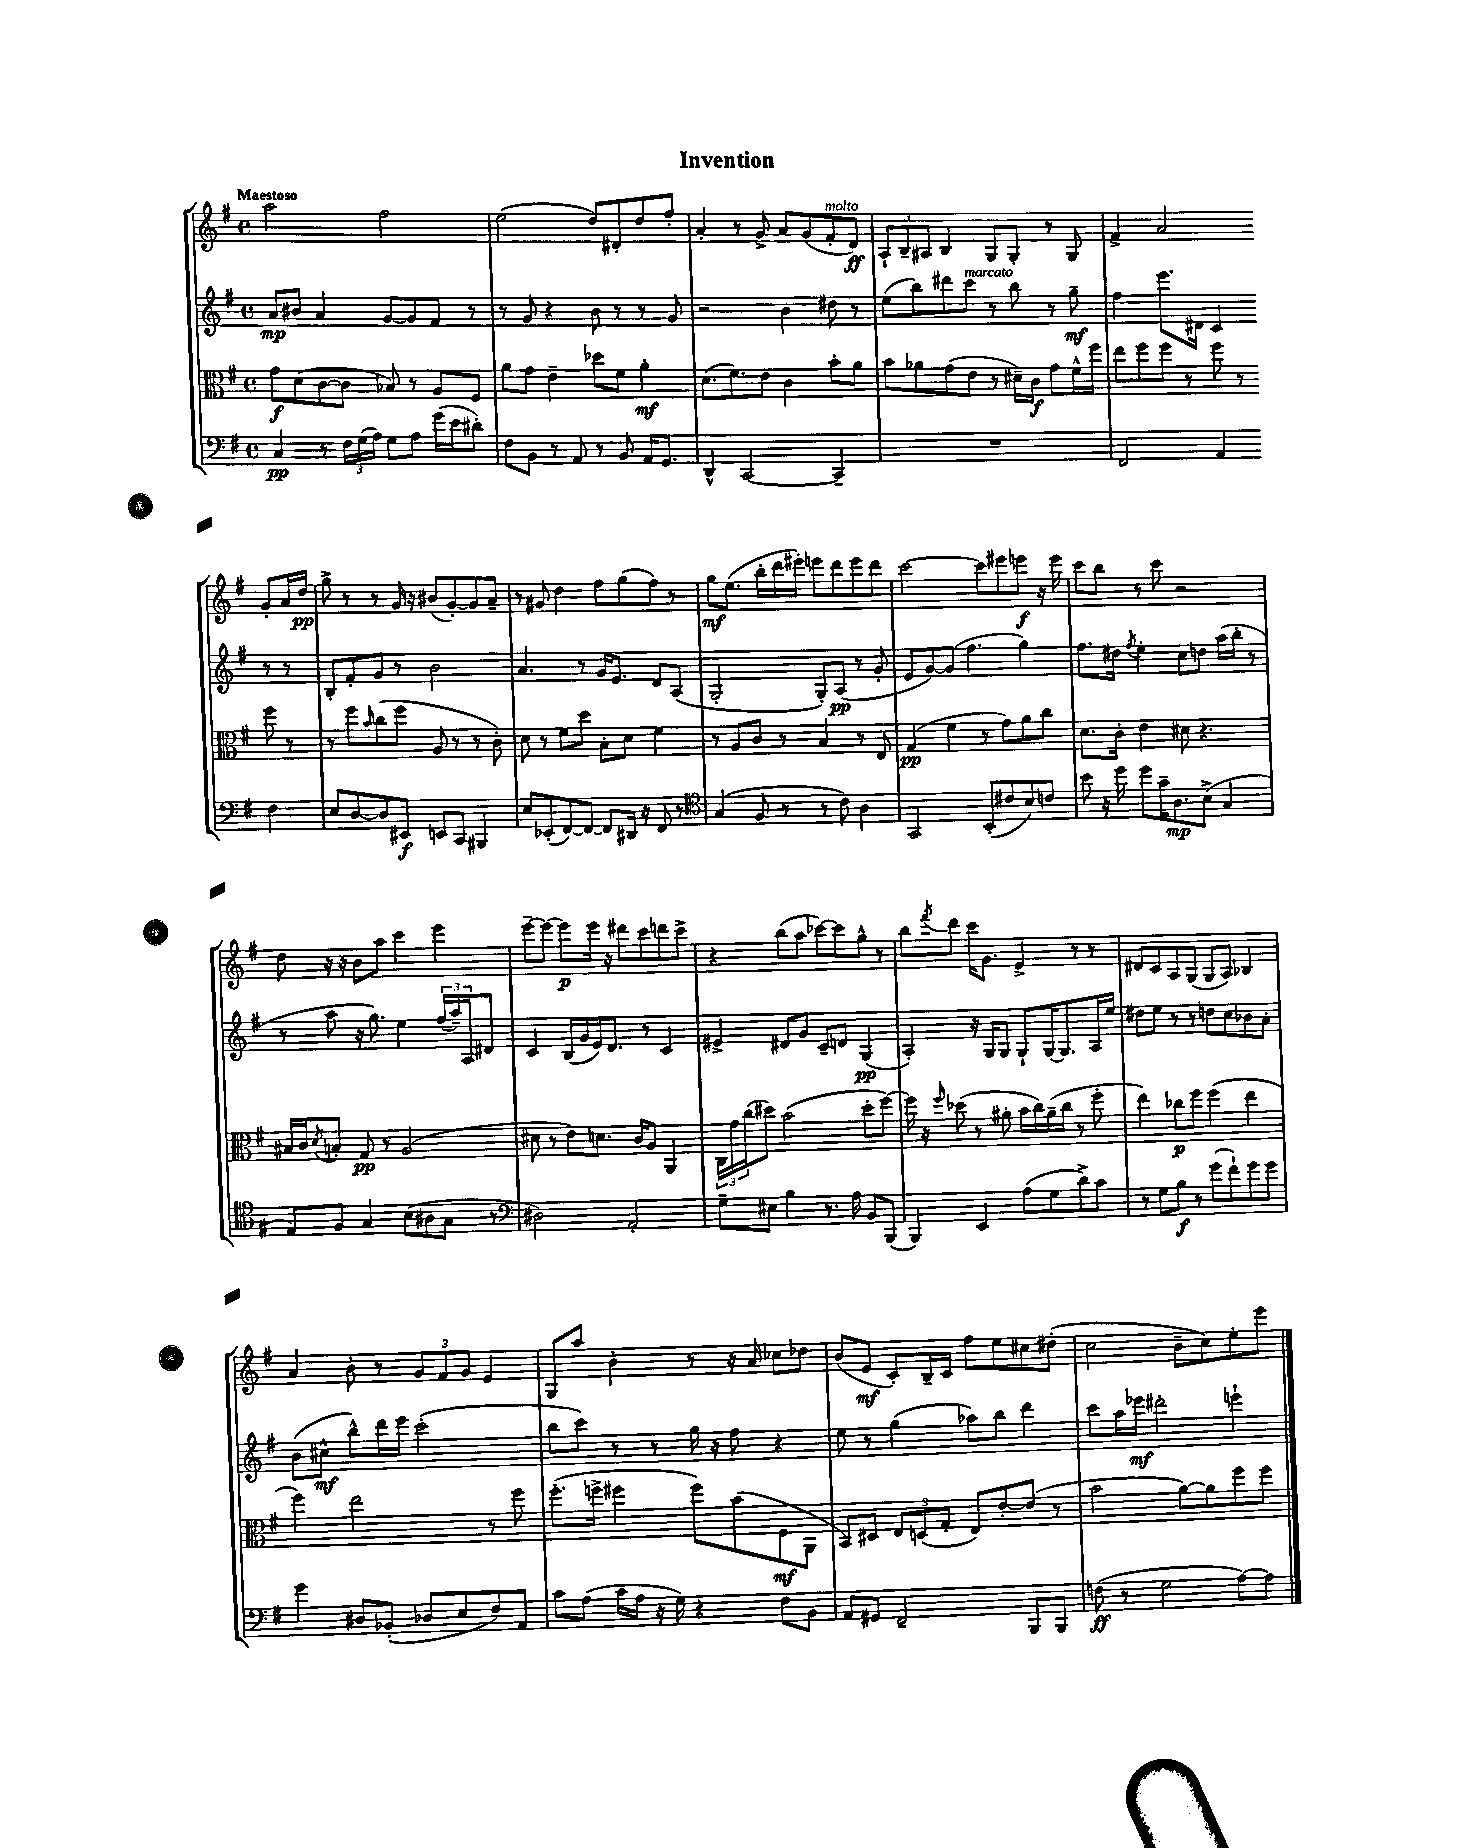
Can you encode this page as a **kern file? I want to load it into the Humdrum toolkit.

**kern	**kern	**kern	**kern
*staff4	*staff3	*staff2	*staff1
*clefF4	*clefC3	*clefG2	*clefG2
*k[f#]	*k[f#]	*k[f#]	*k[f#]
*M4/4	*M4/4	*M4/4	*M4/4
*met(c)	*met(c)	*met(c)	*met(c)
4C	8g	8a	2aa
.	(8d	8b#	.
8r	[8c	4a	.
24F#	8c]	.	.
(24G	.	.	.
24A)	.	.	.
8G	8B-)	[8g	2ff#
8A	8r	8g]	.
(16g	8A	8f#	.
16e	.	.	.
8d#')	8F#	8r	.
=	=	=	=
8F#	8a	8r	(2ee
8BB	8g	8g	.
8r	4e~	4r	.
8AA	.	.	.
8r	8dd-	8b	8dd)
8BB	8f#	8r	8d#'
16AA	4a'	8r	8dd
8.GG	.	.	.
.	.	8g	8ff#'
=	=	=	=
4DD^^	(8.d	2r	4a'
.	8.f#)	.	.
[2CC	.	.	8r
.	8e	.	8g^
.	4c	4b	8a
.	.	.	(8g
4CC~]	8b'	8dd#	8f#'
.	8a	8r	8d)
=	=	=	=
1r	8b	(8ee	12A`
.	.	.	12B~
.	8a-	8bb)	.
.	.	.	12A#
.	(8g	8ddd#	4B
.	8e	8ccc	.
.	8r	8r	8G
.	16d#~)	8bb	8G'
.	16c	.	.
.	8g	8r	8r
.	16f#^^	8gg~	8G
.	16ff#	.	.
=	=	=	=
2FF#	8ee	4ff#	4f#^
.	8ff#	.	.
.	8ff#	8.eee	2a
.	8r	.	.
.	.	16d#	.
4AA	8ff#	4c	.
.	8r	.	.
4F#	8ff#	8r	8g'
.	8r	8r	16a
.	.	.	16dd
=	=	=	=
8E	8r	8B'	8gg^
[8D	8ff#	8f#'	8r
.	16qqb	.	.
8D]	(8cc	8g	8r
8EE#	8ff#	8r	16g
.	.	.	16r
8EE	8A	2b	(8b#
8CC	8r	.	[8g')
4BBB#	8r	.	8g]
.	8c')	.	8a~
=	=	=	=
8E	8d	4.a	8r
(8EE-'	8r	.	8g#
[8FF#)	8f#	.	4dd
8FF#_	8dd	8r	.
8FF#]	8B'	16g	8ff#
.	.	8.e	.
16DD#	8d	.	(8gg
16r	.	.	.
8FF#	4f#	8d	8ff#)
8r	.	(8A	8r
=	=	=	=
*clefC4	*	*	*
(4G	8r	2G'	8gg
.	8A	.	(8.ee
8F#	8c	.	.
.	.	.	16bb'
8r	8r	.	16ddd
.	.	.	16eee#')
8r	4B	8G')	8eee
8c)	.	(8A	8ddd
4A	8r	8r	8eee
.	8E	8g'	8ddd
=	=	=	=
2GG	(4G	8e	[2ccc
.	.	[8g)	.
.	4f#	(8g]	.
.	.	4.ff#	.
(8BB'	8r	.	8ccc]
8c#	8g)	.	8eee#
8B)	8a	4gg)	8eee
8c	8cc	.	16r
.	.	.	16eee
=	=	=	=
8b	8.d	8.ff#	8ccc
16r	.	.	8bb
16dd	16c'	16dd#	.
.	.	8qff#	.
8dd	4e	4ee'	8r
16g~	.	.	8ccc
8.A	.	.	.
.	8d#	8cc	2r
(8B^	4.r	8dd	.
4G	.	(16aa	.
.	.	16bb'	.
.	.	8r	.
=	=	=	=
8E)	16B#	8r	8dd
.	16c	.	.
.	8qd	.	.
8F#	8B'	8aa	16r
.	.	.	16r
4G	8G	16r	8b
.	.	8.gg)	.
.	8r	.	8aa
(8B	(2A	4ee	4ccc
8A#	.	.	.
8G	.	(24ff#	4eee
.	.	24aa~)	.
.	.	24A	.
8r	.	8d#	.
=	=	=	=
*clefF4	*	*	*
2D#)	8d#	4c	[8eee~
.	8r	.	8eee_
.	8e)	(16B	8eee]
.	.	16g	.
.	8.d	16e)	16eee
.	.	8.d	16r
2AA'	.	.	8ddd#
.	16c	.	.
.	8A	8r	8ccc
.	4AA	4c	8ddd
.	.	.	8ccc^
=	=	=	=
8G~	24C	4e#^	4r
.	24g	.	.
.	(24cc	.	.
8E#	8dd#)	.	.
4B	(2b	8d#	(8bb
.	.	8g	8aa
8.r	.	8c~	[8ccc-)
.	.	8d	8ccc-]
16A	.	.	.
8BB	8dd#'	(4G	8gg^^
(8BBB	[8ff#)	.	8r
=	=	=	=
4BBB)	16ff#]	4A')	8bb
.	16r	.	.
.	16qqff#	.	8qfff#
.	(8dd-	.	8ddd
4EE	8r	16r	16ccc
.	.	16G	8.g
.	8a#'	8G	.
(8A	16b	8G`	4e^
.	16cc)	.	.
8G	(16a#~	[16G	.
.	16cc	8.G]	.
8d^)	8r	.	8r
8c	8ff#'	16A	8r
.	.	16ee	.
=	=	=	=
8r	4ee)	8dd#	8d#
8G	.	8ee	8c
8B	8cc-	8r	8A
8r	8ff#	8r	(8G
(8g	(4ff#	8dd	8G
8f#`)	.	8cc	8A)
8g	4ee	8b-	4B-
8g	.	8a'	.
=	=	=	=
4g	4ff#)	(8b	4a
.	.	8cc#^^	.
8D#	2ee	8bb^^)	8b'
(8BB-'	.	16ddd	8r
.	.	16eee	.
8D-	.	(2ccc'	12g
.	.	.	12f#
8E	.	.	.
.	.	.	12g
8F#)	8r	.	4e
8AA	8ff#	.	.
=	=	=	=
8c	(8.ff#'	8bb	8G
(8A	.	8ccc)	8aa
.	16ff^	.	.
16c	4ff#	8r	4b'
16A	.	.	.
16r	.	8r	.
16G)	.	.	.
4r	8ff#)	16gg	8r
.	.	16r	.
.	(8b	8ff#	16r
.	.	.	16a
8F#	8F#	4r	8cc-
8BB	8AA	.	8dd-
=	=	=	=
8AA	8BB)	8ee	(8b
8GG#	8D#	8r	8e
2FF#~	12E	(4gg	8c')
.	(12D	.	.
.	.	.	16B~
.	12G'	.	.
.	.	.	16c
.	8E)	8aa-)	8ff#
.	[8e'	8bb	8ee
8BBB	(8e]	4ddd	8cc#
8BBB	8r	.	(8dd#'
=	=	=	=
(8F	2b	8ccc	2cc
8r	.	16aa	.
.	.	16eee-	.
2G	.	2ddd#'	.
.	[8a)	.	8b~
.	8a]	.	8cc)
[8A)	8ff#	4eee`	8ee'
8A]	8ff#	.	8eee
==	==	==	==
*-	*-	*-	*-
